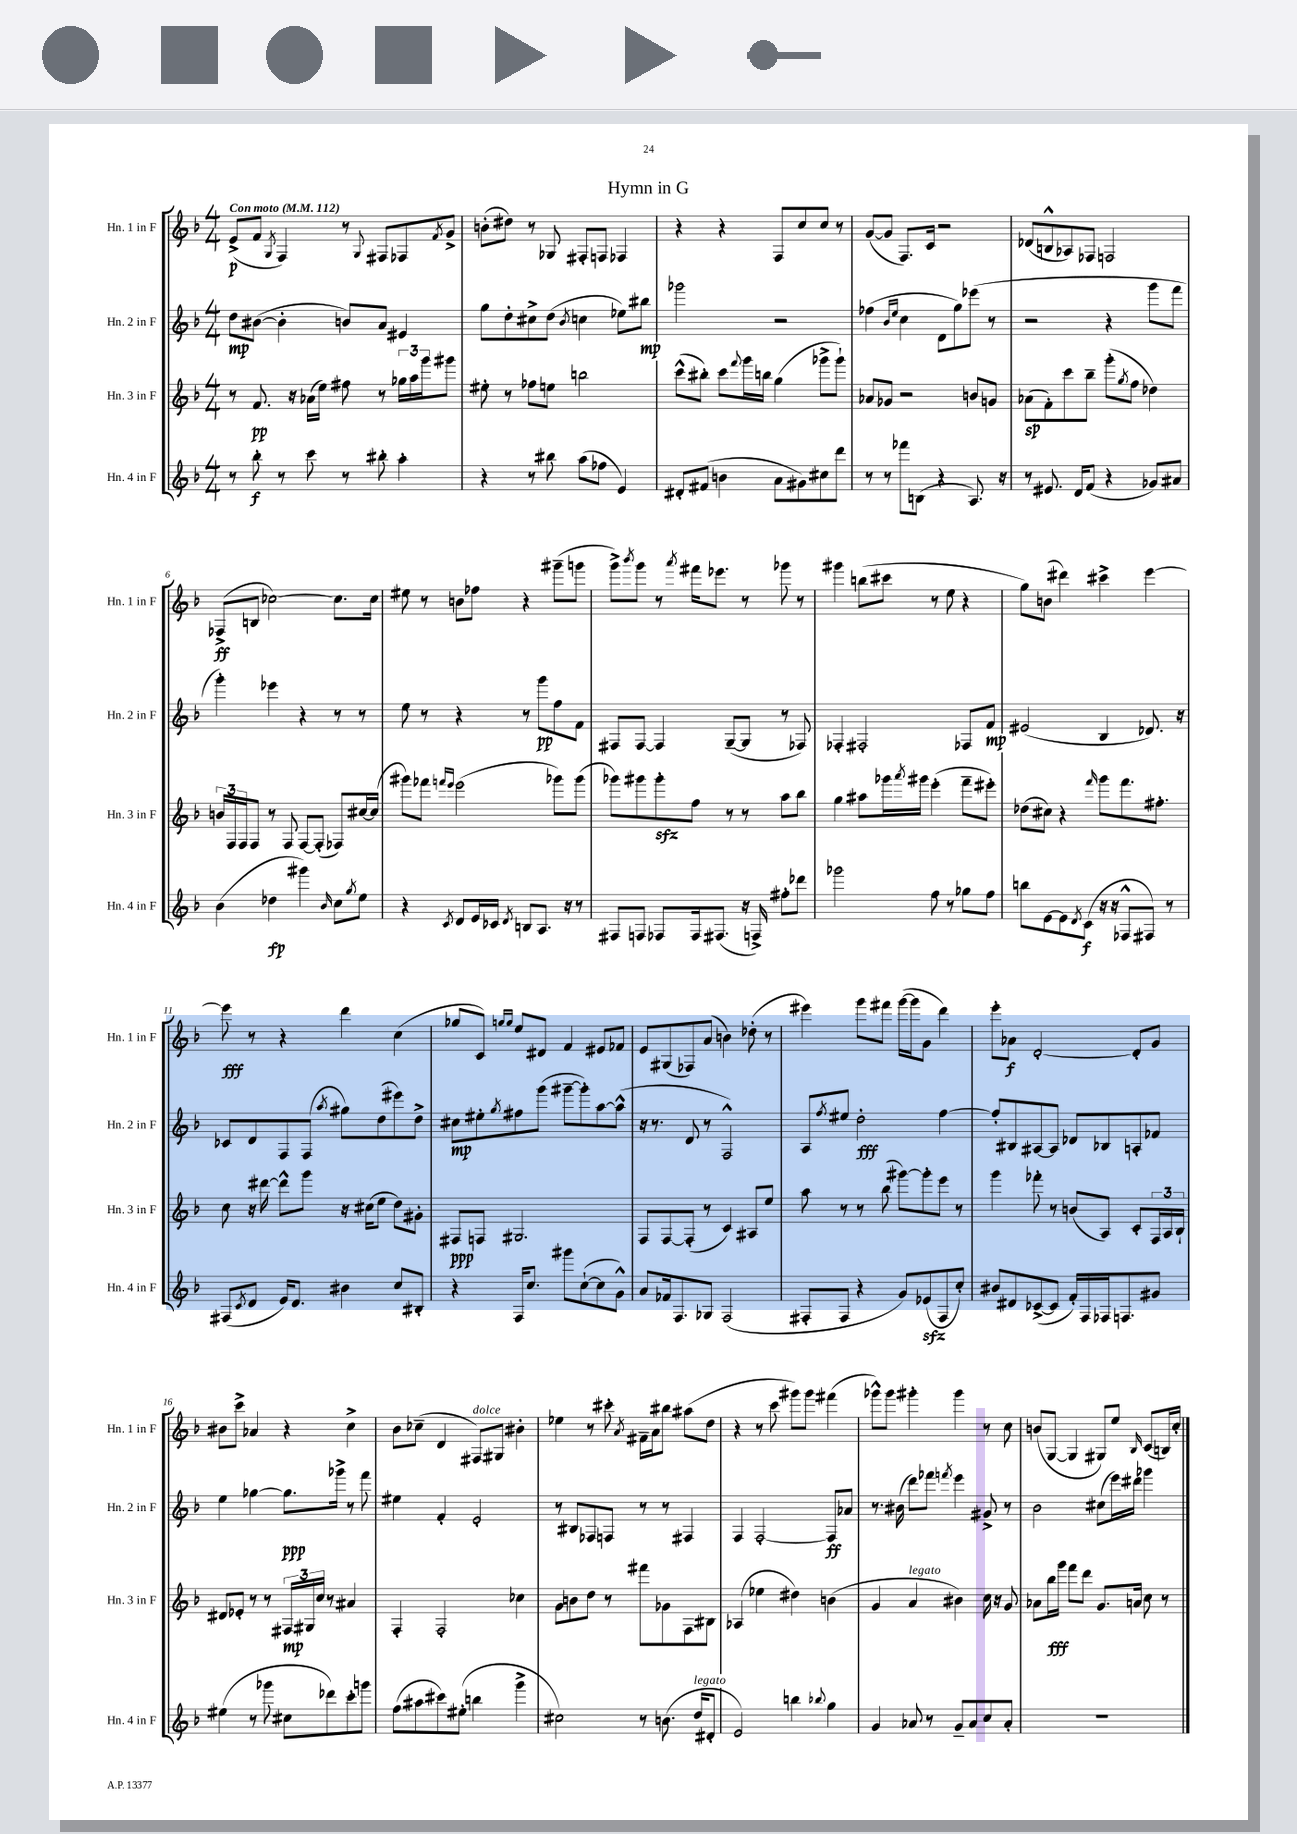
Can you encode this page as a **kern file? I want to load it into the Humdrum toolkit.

**kern	**dynam	**kern	**dynam	**kern	**dynam	**kern	**dynam
*part4	*part4	*part3	*part3	*part2	*part2	*part1	*part1
*staff4	*staff4	*staff3	*staff3	*staff2	*staff2	*staff1	*staff1
*I"Hn. 4 in F	*	*I"Hn. 3 in F	*	*I"Hn. 2 in F	*	*I"Hn. 1 in F	*
*I'Hn. 4 in F	*	*I'Hn. 3 in F	*	*I'Hn. 2 in F	*	*I'Hn. 1 in F	*
*clefG2	*	*clefG2	*	*clefG2	*	*clefG2	*
*k[b-]	*	*k[b-]	*	*k[b-]	*	*k[b-]	*
*M4/4	*	*M4/4	*	*M4/4	*	*M4/4	*
*MM112	*	*MM112	*	*MM112	*	*MM112	*
=1	=1	=1	=1	=1	=1	=1	=1
!	!	!	!	!	!	!LO:TX:a:B:t=Con moto	!
8r	.	8r	.	8dd\L	mp	(8e^/L	p
8bb-'\	f	8.f/	pp	([8b#X\J	.	8f/J	.
.	.	.	.	.	.	8qG/	.
8r	.	.	.	4b#'\]	.	4F/)	.
.	.	16r	.	.	.	.	.
8ccc\	.	(16a-X\LL	.	.	.	.	.
.	.	16ee\JJ)	.	.	.	.	.
8r	.	8ff#X\	.	8bn/L)	.	8r	.
.	.	.	.	.	.	8qqG/	.
8bb#X'\	.	8r	.	8a/J	.	8F#X/L	.
4aa'\	.	24gg-X\LL	.	4e#X/	.	8F-X/	.
.	.	24aa\	.	.	.	.	.
.	.	24ggg\J	.	.	.	.	.
.	.	.	.	.	.	8qf/	.
.	.	8ggg#X\J	.	.	.	8g^/J	.
=2	=2	=2	=2	=2	=2	=2	=2
4r	.	8ee#X'\	.	8gg\L	.	(8bn'\L	.
.	.	8r	.	8dd'\	.	8dd#X\J)	.
8r	.	8ff-X\L	.	8cc#X^\	.	8r	.
8bb#X\	.	8een\J	.	(8dd\J	.	8G-X/	.
.	.	.	.	8qb-/	.	.	.
(8aa\L	.	2bbn\	.	4ccn\	.	8F#X'/L	.
8ff-X\J	.	.	.	.	.	8Fn/J	.
4e/)	.	.	.	8ee-X\L)	.	4F-X/	.
.	.	.	.	8bb#X\J	mp	.	.
=3	=3	=3	=3	=3	=3	=3	=3
8d#X'/L	.	(8ccc^^\L	.	2ggg-X\	.	4r	.
(8f#X/J	.	8bb#X'\J)	.	.	.	.	.
4bn\	.	8ccc\L	.	.	.	4r	.
.	.	8qqfff/	.	.	.	.	.
.	.	16ggg\L	.	.	.	.	.
.	.	16bbn\JJ	.	.	.	.	.
8a\L	.	(4gg\	.	2r	.	8F/L	.
8g#X\)	.	.	.	.	.	8cc/	.
8cc#X\	.	8ggg-X^\L	.	.	.	8cc/J	.
8ddd\J	.	8ggg-`\J)	.	.	.	8r	.
=4	=4	=4	=4	=4	=4	=4	=4
8r	.	8a-X/L	.	(4ff-X\	.	([8g/L	.
8r	.	8g-X/J	.	.	.	8g/J]	.
.	.	.	.	16qqb-/LL	.	.	.
.	.	.	.	16qqee/JJ	.	.	.
8fff-X\L	.	2r	.	4cc\	.	8.F/L)	.
(8Bn\J	.	.	.	.	.	.	.
.	.	.	.	.	.	16c/Jk	.
4r	.	.	.	8d\L	.	2r	.
.	.	.	.	8gg\)	.	.	.
8.A/)	.	8bn/L	.	(8eee-X\J	.	.	.
.	.	8gn/J	.	8r	.	.	.
16r	.	.	.	.	.	.	.
=5	=5	=5	=5	=5	=5	=5	=5
8r	.	(8a-X\L	sp	2r	.	(8d-X/L	.
8.e#X/	.	8f'\)	.	.	.	8Bn^^/	.
.	.	8ccc\	.	.	.	8A-X/)	.
16d/KL	.	.	.	.	.	.	.
(8f/J	.	8bb-~\J	.	.	.	8F-X/J	.
4r	.	(8ggg'\L	.	4r	.	2Fn/	.
.	.	8qgg/	.	.	.	.	.
.	.	8ff\J	.	.	.	.	.
8g-X/L)	.	4dd-X\)	.	8ggg\L	.	.	.
8a#X/J	.	.	.	8fff\J	.	.	.
!!LO:LB:g=z
=6	=6	=6	=6	=6	=6	=6	=6
(4b-\	.	24bn/LL	.	4ggg'\)	.	(8F-X^/L	ff
.	.	24F/	.	.	.	.	.
.	.	24F/J	.	.	.	.	.
.	.	8F/J	.	.	.	8Bn/J	.
4dd-X\	fp	8r	.	4eee-X\	.	[2cc-X\)	.
.	.	8F/	.	.	.	.	.
4ggg#X\)	.	[8F/L	.	4r	.	.	.
.	.	(8F'/J]	.	.	.	.	.
16qqb-/	.	.	.	.	.	.	.
8cc\L	.	8F-X/L)	.	8r	.	8.cc-\L]	.
8qgg/	.	.	.	.	.	.	.
8ee\J	.	[16cc#X/L	.	8r	.	.	.
.	.	(16cc#/JJ]	.	.	.	16cc-\Jk	.
=7	=7	=7	=7	=7	=7	=7	=7
4r	.	8ggg#X\L)	.	8ee\	.	8ee#X\	.
.	.	8fff-X\J	.	8r	.	8r	.
.	.	16qqfffn/LL	.	.	.	.	.
8qc/	.	16qqeee/JJ	.	.	.	.	.
8d/L	.	(2eee\	.	4r	.	8bn\L	.
16e/L	.	.	.	.	.	8ff-X\J	.
16c-X/JJ	.	.	.	.	.	.	.
8qd/	.	.	.	.	.	.	.
8Bn/L	.	.	.	8r	.	4r	.
8.A/J	.	.	.	8ggg\L	pp	.	.
.	.	8ggg-X\L)	.	8ff\	.	(8ggg#X~\L	.
16r	.	.	.	.	.	.	.
8r	.	(8ggg-\J	.	8f\J	.	8gggn\J	.
=8	=8	=8	=8	=8	=8	=8	=8
8F#X/L	.	8ggg-X\L)	.	8F#X/L	.	8ggg^\L)	.
.	.	.	.	.	.	8qbbb-/	.
8Fn/J	.	8ggg#X\	.	[8F#/J	.	8ggg\J	.
8F-X/L	.	8ggg#zz'\	.	4F#/]	.	8r	.
.	.	.	.	.	.	8qaaa/	.
16F-/k	.	8ff\J	.	.	.	16fff#X\KL	.
(8.F#X/J	.	.	.	.	.	8.eee-X\J	.
.	.	8r	.	([8G~/L	.	.	.
16r	.	8r	.	8G/J]	.	8r	.
16Fn^/)	.	.	.	.	.	.	.
8ff#X'\L	.	8aa\L	.	8r	.	8ggg-X\	.
8ddd-X\J	.	8bb-\J	.	8F-X/)	.	8r	.
=9	=9	=9	=9	=9	=9	=9	=9
2ggg-X\	.	4gg\	.	4F-X'/	.	4ggg#X\	.
.	.	8aa#X\L	.	2F#X'/	.	(8bbn\L	.
.	.	16ggg-X\L	.	.	.	8ccc#X\J	.
.	.	8qaaa/	.	.	.	.	.
.	.	16ggg#X\JJ	.	.	.	.	.
8ff\	.	(4eee'\	.	.	.	8r	.
8r	.	.	.	.	.	8ee\	.
8gg-X\L	.	8fff~\L	.	8F-X/L	.	4r	.
8ff\J	.	8eee#X'\J)	.	8f/J	mp	.	.
=10	=10	=10	=10	=10	=10	=10	=10
8bbn\L	.	(8dd-X\L	.	(2e#X/	.	8gg\L)	.
[8e\	.	8cc#X\J)	.	.	.	(8bn\J	.
8e\]	.	4r	.	.	.	4ddd#X\)	.
8qd/	.	.	.	.	.	.	.
(8c\J	f	.	.	.	.	.	.
.	.	16qqfff/	.	.	.	.	.
16r	.	8ggg\L	.	4B-/	.	4ccc#X^\	.
16r	.	.	.	.	.	.	.
8F-X^^/L	.	8.fff\	.	.	.	.	.
8F#X/J)	.	.	.	8.d-X/)	.	[4eee\	.
.	.	8.ff#X'\J	.	.	.	.	.
8r	.	.	.	.	.	.	.
.	.	.	.	16r	.	.	.
!!LO:LB:g=z
=11	=11	=11	=11	=11	=11	=11	=11
(8F#X/L	.	8cc\	.	8c-X/L	.	8eee\]	fff
8qc/	.	.	.	.	.	.	.
8d/J	.	16r	.	8d/	.	8r	.
.	.	[16ddd#X\	.	.	.	.	.
16e/KL)	.	8ddd#^^\L]	.	8F/	.	4r	.
8.d/J	.	.	.	.	.	.	.
.	.	8ggg\J	.	(8F/J	.	.	.
.	.	.	.	8qaa/	.	.	.
4b#X\	.	16r	.	8gg#X\L)	.	4ddd\	.
.	.	(16cc#X\KL	.	.	.	.	.
.	.	8ee\J	.	(8dd\	.	.	.
8cc/L	.	8dd\L)	.	8eee#X\)	.	(4cc\	.
8B#X'/J	.	8g#X'\J	.	8dd^\J	.	.	.
=12	=12	=12	=12	=12	=12	=12	=12
4r	.	8F#X/L	ppp	8cc#X\L	mp	8gg-X/L	.
.	.	8Fn/J	.	8ee#X'\	.	8c/J)	.
.	.	.	.	.	.	16qqggn/LL	.
.	.	.	.	8qgg/	.	16qqgg/JJ	.
16F/KL	.	2.G#X/	.	8ff#X\	.	8ee/L	.
8.cc/J	.	.	.	.	.	.	.
.	.	.	.	(8ggg\J	.	8d#X/J	.
8ggg#X\L	.	.	.	[8ggg#X~\L	.	4f/	.
([8cc`\	.	.	.	8ggg#'\])	.	.	.
8cc\]	.	.	.	[8aa\	.	8e#X/L	.
8g^^\J)	.	.	.	(8aa^^\J]	.	8f-X/J	.
=13	=13	=13	=13	=13	=13	=13	=13
8a/L	.	8F/L	.	16r	.	8e/L	.
.	.	.	.	8.r	.	.	.
16f-X/k	.	[8F/	.	.	.	(8G#X/	.
8.F/	.	.	.	.	.	.	.
.	.	(8F'/J]	.	8d/	.	8F-X/)	.
8G-X/J	.	8r	.	8r	.	(8a/J	.
(2F/	.	4c/)	.	2F^^/)	.	4bn\)	.
.	.	8A#X/L	.	.	.	(8dd-X'\	.
.	.	8ee/J	.	.	.	8r	.
=14	=14	=14	=14	=14	=14	=14	=14
8F#X'/L	.	8aa\	.	8A/L	.	4eee#X\)	.
.	.	.	.	8qff/	.	.	.
8F#/J	.	8r	.	8ee#X/J	.	.	.
4r	.	8r	.	2dd'\	fff	8ggg\L	.
.	.	(8bb-\	.	.	.	8fff#X\J	.
8g/L)	.	[8ggg#X\L)	.	.	.	([16ggg\LL	.
.	.	.	.	.	.	16ggg\J]	.
(8e-Xzz/	.	8ggg#'\]	.	.	.	8g\J	.
8F#/	.	8eee\J	.	[4ff\	.	4ddd\)	.
8cc'/J)	.	8r	.	.	.	.	.
=15	=15	=15	=15	=15	=15	=15	=15
8b#X/L	.	4ggg\	.	8ff'/L]	.	8eee'\L	.
8d#X/	.	.	.	8B#X/	.	8a-X\J	f
([8c-X^/	.	8fff-X'\	.	[8A#X/	.	[2d'/	.
8c-/J]	.	8r	.	8A#/J]	.	.	.
16f'/LL)	.	(8bn/L	.	8d-X/L	.	.	.
16F/	.	.	.	.	.	.	.
16F-X/J	.	8A/J)	.	8B-X/	.	.	.
8.Fn/	.	.	.	.	.	.	.
.	.	8c'/L	.	8An'/	.	8d'/L]	.
8g#X/J	.	24F/L	.	8f-X/J	.	8g/J	.
.	.	24A/	.	.	.	.	.
.	.	24B-`/JJ	.	.	.	.	.
!!LO:LB:g=z
=16	=16	=16	=16	=16	=16	=16	=16
(4ee#X\	.	8d#X/L	.	4ee\	.	8b#X\L	.
.	.	8e-X'/J	.	.	.	8ccc^\J	.
8r	.	8r	.	[4gg-X\	.	4a-X/	.
8ggg-X\	.	8r	.	.	.	.	.
8cc#X\L	.	24F#X/LL	mp	8.gg-\L]	ppp	4r	.
.	.	24G#X/	.	.	.	.	.
.	.	24cc/JJ	.	.	.	.	.
8ddd-X\)	.	8r	.	.	.	.	.
.	.	.	.	16ggg-X^\Jk	.	.	.
8ccc'\	.	4a#X/	.	8r	.	4cc^\	.
8gggn\J	.	.	.	8fff\	.	.	.
=17	=17	=17	=17	=17	=17	=17	=17
(8ff\L	.	4F'/	.	4ee#X\	.	8b-\L	.
8aa#X\	.	.	.	.	.	(8cc-X~\J	.
8ccc#X\)	.	2F'/	.	4f'/	.	4d/	.
(8ee#X'\J	.	.	.	.	.	.	.
!	!	!	!	!	!	!LO:TX:a:i:t=dolce	!
4bbn\	.	.	.	2e'/	.	8F#X/L)	.
.	.	.	.	.	.	8G#X/J	.
4ggg^\	.	4cc-X\	.	.	.	4b#X'\	.
=18	=18	=18	=18	=18	=18	=18	=18
2cc#X\)	.	8g\L	.	8r	.	4ee-X\	.
.	.	8bn\	.	8B#X/L	.	.	.
.	.	8dd\J	.	8F-X/	.	8r	.
.	.	8r	.	8Fn/J	.	8ccc#X'\	.
.	.	.	.	.	.	8qa/	.
8r	.	8fff#X\L	.	8r	.	16f#X~\LL	.
.	.	.	.	.	.	16a\J	.
(8.bn\	.	8g-X\	.	8r	.	8bb#X\J	.
.	.	8F\	.	4F#X/	.	(8aa#X\L	.
!LO:TX:a:i:t=legato	!	!	!	!	!	!	!
16dd/KL	.	.	.	.	.	.	.
8d#X'/J	.	8B#X\J	.	.	.	8dd\J	.
=19	=19	=19	=19	=19	=19	=19	=19
2e/)	.	(4A-X/	.	4F/	.	4r	.
.	.	4ee-X\	.	[2F'/	.	8r	.
.	.	.	.	.	.	8ccc\	.
4bbn\	.	4dd#X\)	.	.	.	8ggg#X\L)	.
.	.	.	.	.	.	8ggg#\J	.
8qqbb-X/	.	.	.	.	.	.	.
4gg\	.	(4bn\	.	8F/L]	ff	(4fff#X\	.
.	.	.	.	8a-X/J	.	.	.
=20	=20	=20	=20	=20	=20	=20	=20
4g/	.	4g/	.	8.r	.	8ggg-X^^\L)	.
.	.	.	.	.	.	8ggg-\J	.
.	.	.	.	(16b#X\	.	.	.
!	!	!LO:TX:a:i:t=legato	!	!	!	!	!
8a-X/	.	4a/	.	8ddd\L)	.	4ggg#X'\	.
8r	.	.	.	8fff-X\J	.	.	.
.	.	.	.	8qfffn/	.	.	.
8g~/L	.	4b#X\)	.	4eee\	.	4ggg#\	.
8a-/	.	.	.	.	.	.	.
8cc/	.	16cc\	.	8g#X^/	.	8r	.
.	.	16r	.	.	.	.	.
8a-'/J	.	8g/	.	8r	.	8cc\	.
=21	=21	=21	=21	=21	=21	=21	=21
1r	.	8a-X\L	.	2b-\	.	(8bn/L	.
.	.	16bb-\L	fff	.	.	[8G/J	.
.	.	16ggg\JJ	.	.	.	.	.
.	.	8fff\L	.	.	.	4G/]	.
.	.	8ddd\J	.	.	.	.	.
.	.	8.g/L	.	(8cc#X\L	.	8G#X/L)	.
.	.	.	.	16eee\L)	.	8ee/J	.
.	.	16an/Jk	.	16ddd#X\JJ	.	.	.
.	.	.	.	.	.	16qqB-/	.
.	.	8cc\	.	4ggg-X\	.	(8c/L	.
.	.	8r	.	.	.	16Bn/L)	.
.	.	.	.	.	.	16cc'/JJ	.
==	==	==	==	==	==	==	==
*-	*-	*-	*-	*-	*-	*-	*-
